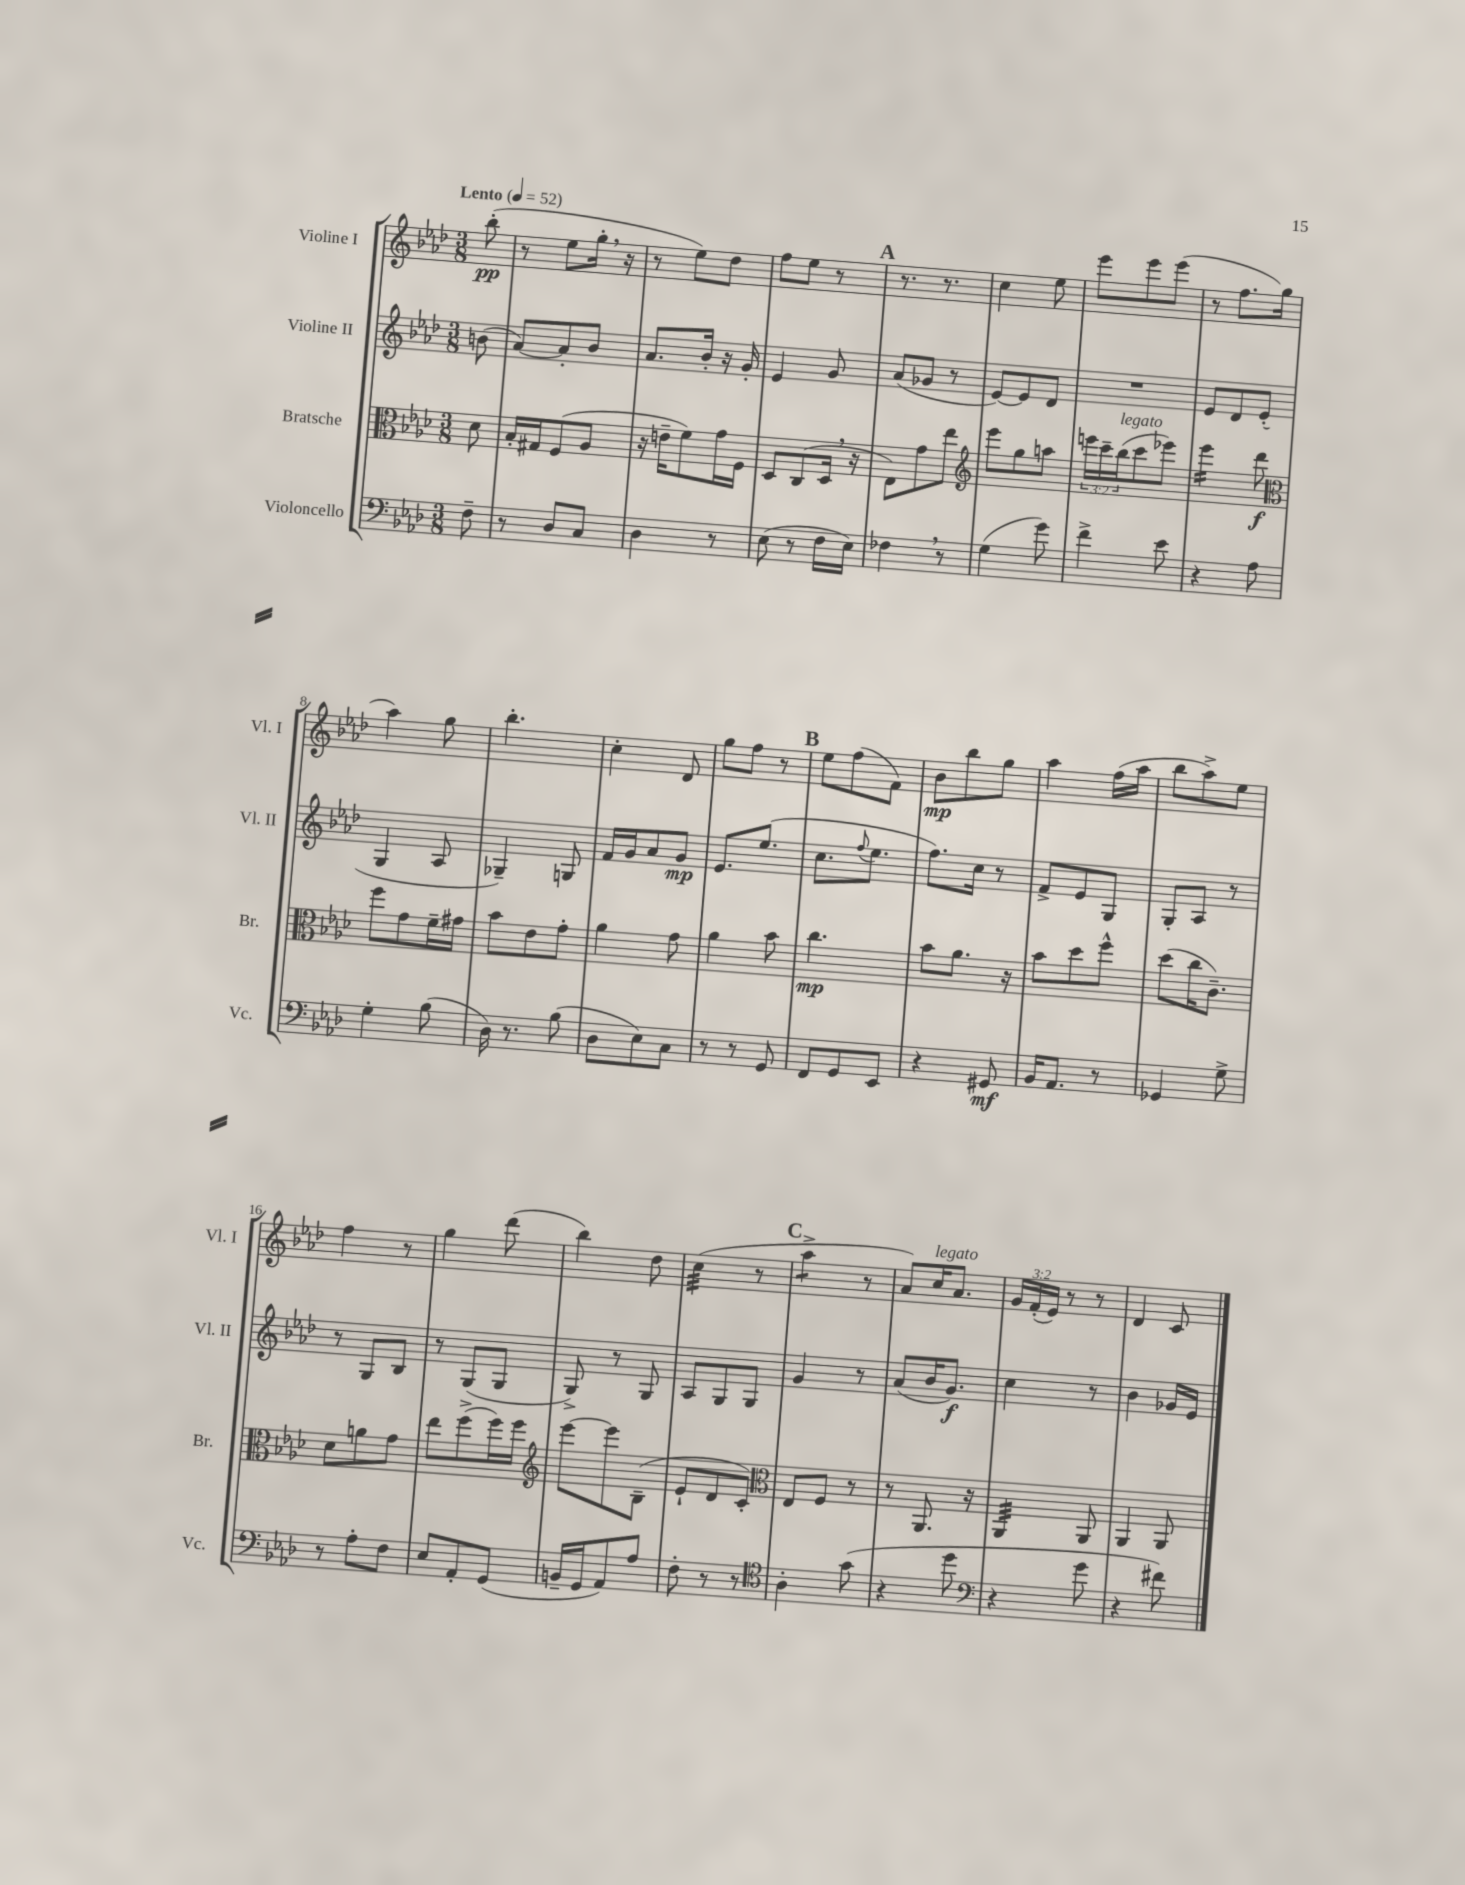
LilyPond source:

<<
\new StaffGroup <<
\new Staff = "s0" \with { instrumentName = "Violine I" shortInstrumentName = "Vl. I" } {
    \clef treble \key aes \major \numericTimeSignature \time 3/8 \override Staff.TupletNumber.text = #tuplet-number::calc-fraction-text \partial 8 \tempo "Lento" 4 = 52
    bes''8-.\pp( |
    r8 ees''8 g''16-. \breathe r16 |
    r8 ees''8) des''8 |
    f''8 ees''8 r8 |
    \mark \markup { \bold "A" } r8. r8. |
    c''4 ees''8 |
    ees'''8 ees'''8 ees'''8( |
    r8 f''8. g''16 |
    aes''4) g''8 |
    bes''4.-. |
    c''4-. des'8 |
    g''8 f''8 r8 |
    \mark \markup { \bold "B" } ees''8 f''8( f'8) |
    bes'8\mp bes''8 g''8 |
    aes''4 f''16( aes''16 |
    bes''8 aes''8->) ees''8 |
    f''4 r8 |
    g''4 des'''8( |
    bes''4) des''8 |
    c''4:32( r8 |
    \mark \markup { \bold "C" } aes''4:8-> r8 |
    aes'8) c''16^\markup { \italic "legato" } aes'8. |
    \tuplet 3/2 { g'16 f'16-.( ees'16) } r8 r8 |
    des'4 c'8 \bar "|." |
}
\new Staff = "s1" \with { instrumentName = "Violine II" shortInstrumentName = "Vl. II" } {
    \clef treble \key aes \major \numericTimeSignature \time 3/8 \partial 8
    b'8( |
    aes'8~) aes'8-. bes'8 |
    aes'8. bes'16-. r16 g'16-. |
    ees'4 g'8 |
    \mark \markup { \bold "A" } aes'8( ges'8 r8 |
    ees'8~) ees'8 des'8 |
    R4. |
    ees'8 des'8 ees'8-.( |
    g4 aes8 |
    ges4--) g8 |
    f'16 g'16 aes'8 g'8\mp |
    ees'8. ees''8.( |
    \mark \markup { \bold "B" } c''8. \appoggiatura { f''8 } ees''8. |
    f''8.) c''16 r8 |
    f'8-> ees'8 g8 |
    g8-. aes8 r8 |
    r8 g8 bes8 |
    r8 g8( g8 |
    g8->) r8 g8 |
    aes8 g8 g8 |
    \mark \markup { \bold "C" } g'4 r8 |
    aes'8( bes'16 g'8.\f) |
    c''4 r8 |
    bes'4 ges'16 ees'16 \bar "|." |
}
\new Staff = "s2" \with { instrumentName = "Bratsche" shortInstrumentName = "Br." } {
    \clef alto \key aes \major \numericTimeSignature \time 3/8 \override Staff.TupletNumber.text = #tuplet-number::calc-fraction-text \partial 8
    des'8 |
    bes16-. gis16 f8( aes8 |
    r16 e'16-- f'8) g'16 f16 |
    des8 c8( des16 \breathe r16 |
    \mark \markup { \bold "A" } ees8) g'8 ees''8 |
    \clef treble ees'''8 g''8 a''8 |
    \tuplet 3/2 { e'''16 c'''16-- bes''16^\markup { \italic "legato" }( } c'''8 ees'''8) |
    ees'''4:16 des'''8\f |
    \clef alto f''8 g'8 f'16-- gis'16 |
    bes'8 ees'8 g'8-. |
    aes'4 g'8 |
    aes'4 bes'8 |
    \mark \markup { \bold "B" } c''4.\mp |
    bes'8 aes'8. r16 |
    bes'8 des''8 f''8-^ |
    des''8( c''16 c'8.--) |
    des'8 a'8 g'8 |
    ees''8 f''8->( f''16) f''16 |
    \clef treble ees'''8~ ees'''8 bes8--( |
    ees'8-! des'8 c'8-.) |
    \mark \markup { \bold "C" } \clef alto ees8 f8 r8 |
    r8 aes,8. r16 |
    aes,4:32 aes,8 |
    aes,4 aes,8 \bar "|." |
}
\new Staff = "s3" \with { instrumentName = "Violoncello" shortInstrumentName = "Vc." } {
    \clef bass \key aes \major \numericTimeSignature \time 3/8 \partial 8
    f8-- |
    r8 des8 c8 |
    des4 r8 |
    ees8( r8 f16 ees16) |
    \mark \markup { \bold "A" } fes4 \breathe r8 |
    g4( g'8) |
    f'4-> ees'8 |
    r4 aes8 |
    g4-. bes8( |
    des16) r8. bes8( |
    des8 ees8) c8 |
    r8 r8 g,8 |
    \mark \markup { \bold "B" } f,8 g,8 ees,8 |
    r4 gis,8\mf |
    bes,16 aes,8. r8 |
    ges,4 g8-> |
    r8 aes8-. f8 |
    ees8 aes,8-. g,8( |
    b,16-- g,16 aes,8) aes8 |
    f8-. r8 r8 |
    \mark \markup { \bold "C" } \clef tenor aes4-. g'8( |
    r4 des''8 |
    \clef bass r4 g'8 |
    r4 fis'8) \bar "|." |
}
>>
>>
